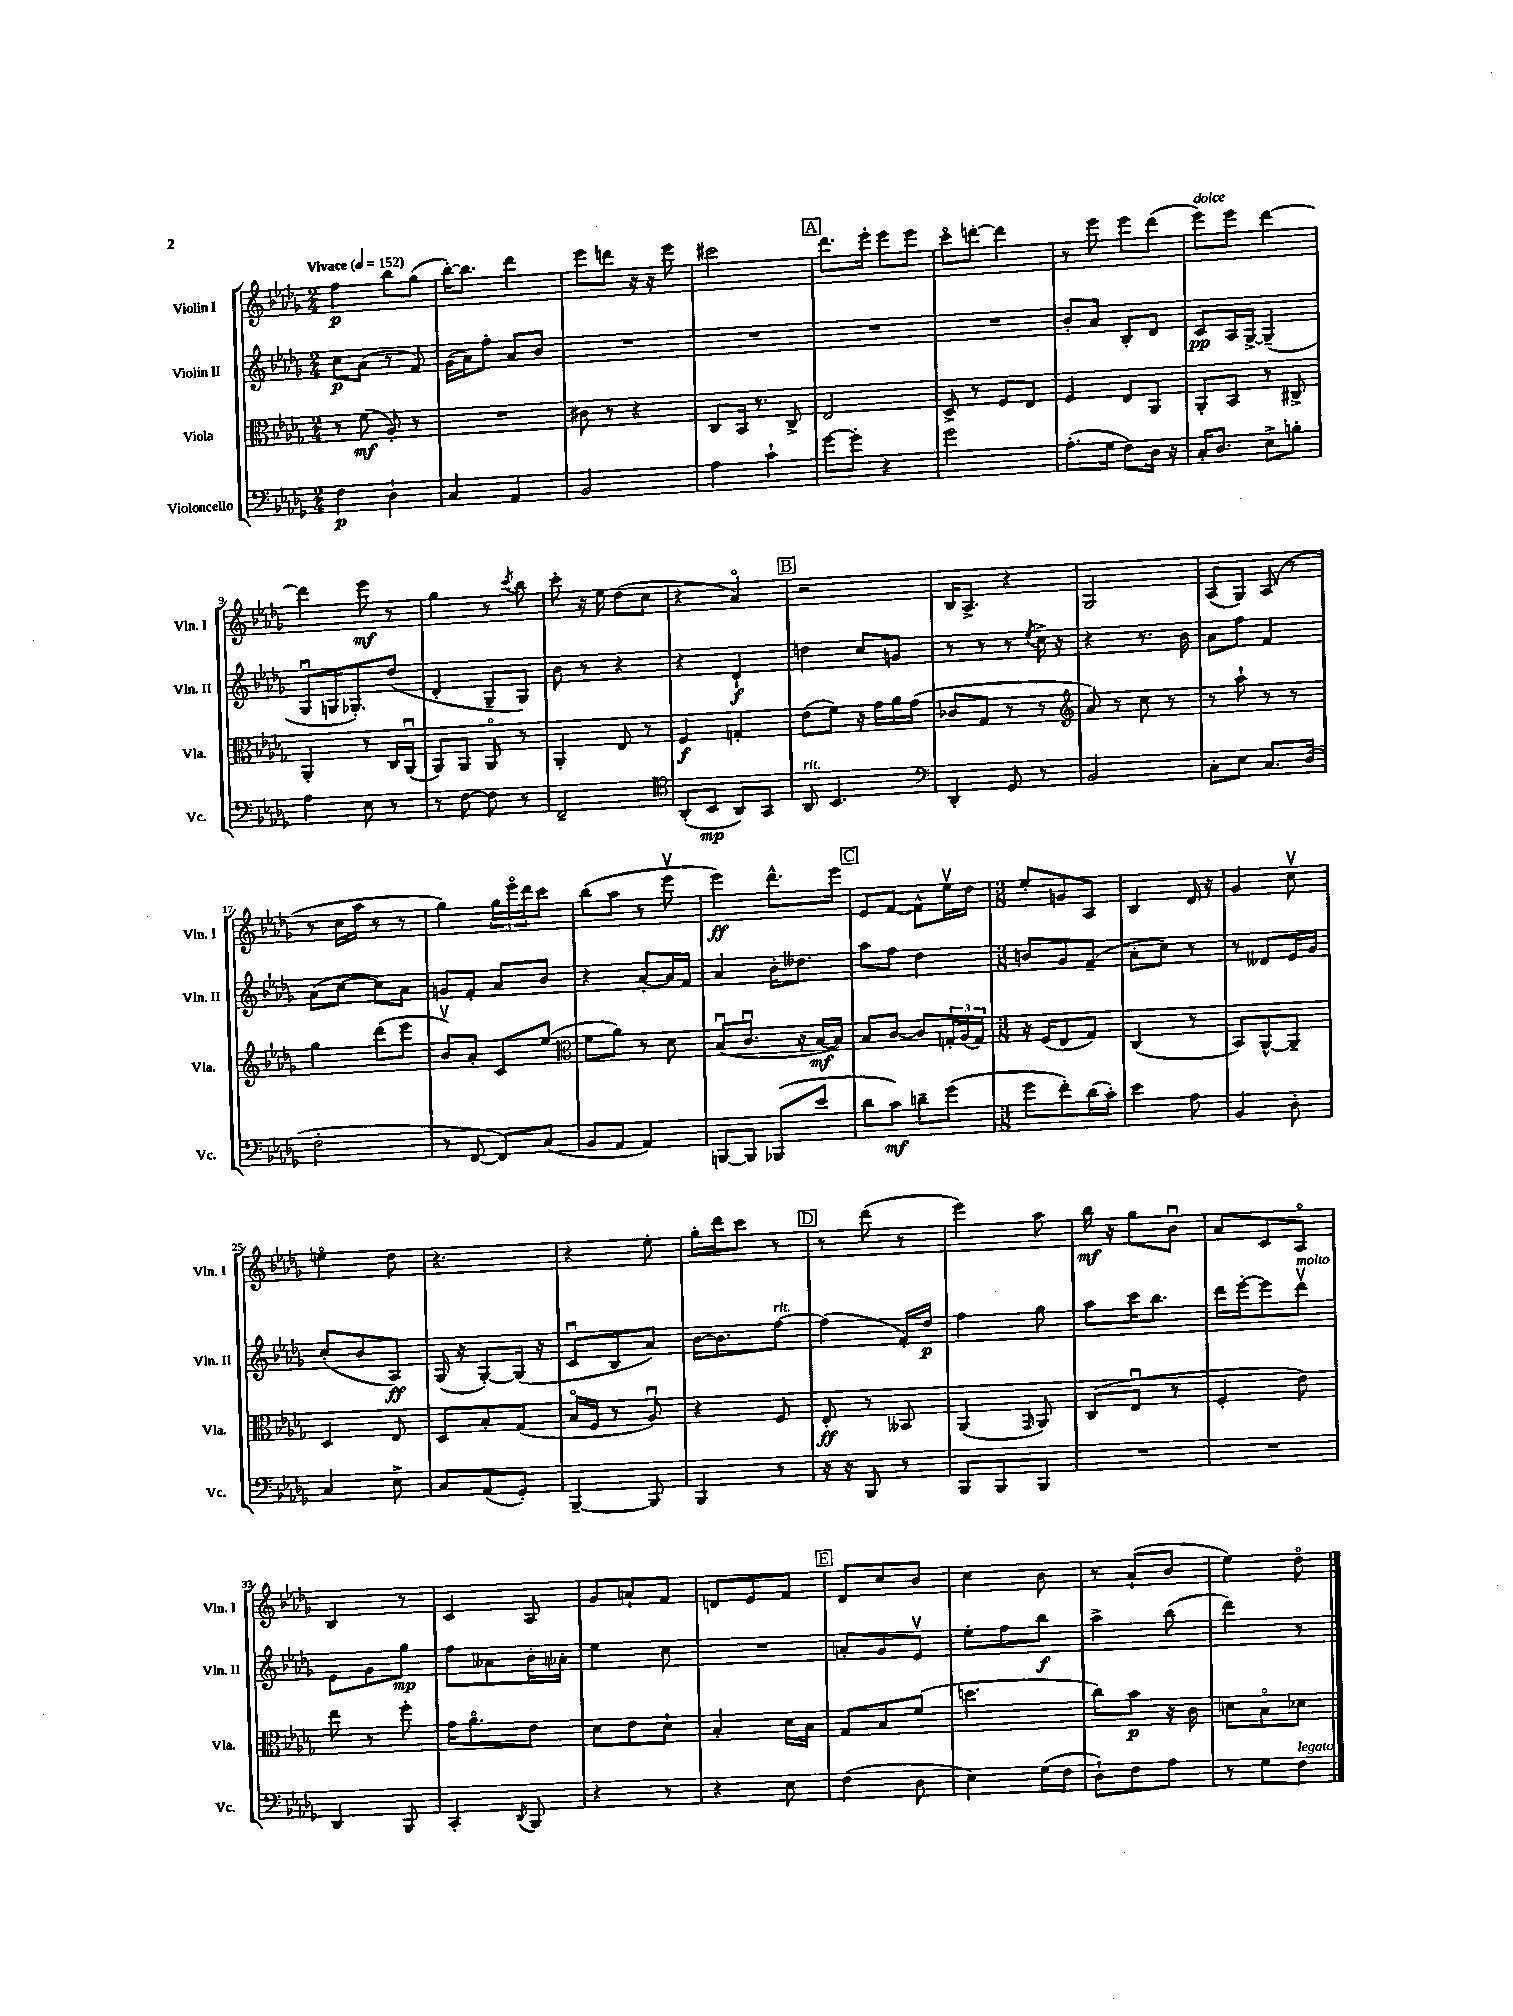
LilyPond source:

<<
\new StaffGroup <<
\new Staff = "s0" \with { instrumentName = "Violin I" shortInstrumentName = "Vln. I" } {
    \clef treble \key des \major \numericTimeSignature \time 2/4 \tempo "Vivace" 4 = 152
    f''4\p bes''8 ges''8( |
    bes''16~-.) bes''8. des'''4 |
    ees'''8 d'''8 r16 r16 ees'''8 |
    cis'''2 |
    \mark \markup { \box "A" } des'''8. ees'''16-. ees'''8 ees'''8 |
    c'''8\flageolet d'''8~-. d'''4 |
    r8 ees'''8 ees'''8 des'''8( |
    ees'''8^\markup { \italic "dolce" }) ees'''8 des'''4~ |
    des'''4 ees'''8\mf r8 |
    ges''4 r8 \acciaccatura { c'''8 } bes''8 |
    c'''8-. r16 ees''16 des''8( c''8 |
    r4 aes'4\flageolet) |
    \mark \markup { \box "B" } r2 |
    bes16 aes8.-> r4 |
    ges2 |
    aes8( ges8) aes8( r8 |
    r8 c''16 aes''16 r8 r8 |
    ges''4) \tuplet 3/2 { ges''16 ees'''16\flageolet des'''16 } c'''8 |
    bes''8( aes''8 r8 ees'''8\upbow |
    ees'''4\ff) des'''8.-^ ees'''16 |
    \mark \markup { \box "C" } ees'8 f'8~ f'8-^ ees''16\upbow des''16 |
    \numericTimeSignature \time 3/8 ees''8-. g'8 aes8 |
    bes4 des'16 r16 |
    ges'4 c''8\upbow |
    e''4\flageolet des''8 |
    r4. |
    r4 ees''8-. |
    ges''16-. des'''16 c'''8 r8 |
    \mark \markup { \box "D" } r8 des'''8( r8 |
    ees'''4) aes''8 |
    bes''16\mf r16 ges''8 bes'8\downbow |
    aes'8 c'8 aes8\flageolet |
    bes4 r8 |
    c'4 aes8 |
    ges'8 a'8-! f'8 |
    d'8 ees'8 f'8 |
    \mark \markup { \box "E" } des'8 c''8 bes'8 |
    c''4 bes'8 |
    r8 aes'8-!( bes'8 |
    ees''4) des''8\flageolet \bar "|." |
}
\new Staff = "s1" \with { instrumentName = "Violin II" shortInstrumentName = "Vln. II" } {
    \clef treble \key des \major \numericTimeSignature \time 2/4
    c''8\p aes'8( r8 f'8) |
    ges'16( aes'16) f''8-. aes'8 bes'8 |
    R2 |
    R2 |
    \mark \markup { \box "A" } R2 |
    R2 |
    bes'8-. aes'8 bes8-. des'8 |
    c'8\pp aes16 ges16~-> ges4--( |
    ges8\downbow g16 ges8.-.) des''8( |
    des'4-. ges8-- ges8) |
    bes'8 r8 r4 |
    r4 des'4-!\f |
    \mark \markup { \box "B" } d''4 c''8 g'8 |
    r8 r8 r8 \acciaccatura { ees''8 } c''16-> r16 |
    r4 r8. bes'16 |
    aes'8 f''8 f'4 |
    aes'8( c''8~ c''8) aes'8 |
    g'8 f'8-. aes'8 bes'8 |
    r4 aes'8~-. aes'16 f'16 |
    aes'4 bes'16-. deses''8. |
    \mark \markup { \box "C" } aes''8 f''8 des''4 |
    \numericTimeSignature \time 3/8 b'8 ges'8 f'8--( |
    aes'8-. c''8) r8 |
    r8 deses'8 ees'16 ges'16 |
    c''8-.( bes'8 aes8\ff) |
    ges16( r16 ges8~-.) ges16( r16 |
    c'8\downbow bes8 aes'8) |
    bes'16~ bes'8. f''8~^\markup { \italic "rit." } |
    \mark \markup { \box "D" } f''4( f'16-.) des''16\p |
    f''4 ges''8 |
    aes''8 c'''16 bes''8. |
    des'''16 ees'''16~-. ees'''8 des'''8\upbow^\markup { \italic "molto" } |
    ees'8 ges'8 ges''8\mp |
    f''8 aeses'8 bes'16-. aes'16-. |
    ees''4 c''8 |
    R4. |
    \mark \markup { \box "E" } a'8-. ges'8 ees'8\upbow |
    ees''8-. f''8 bes''8\f |
    aes''4-> bes''8( |
    des'''4) r8 \bar "|." |
}
\new Staff = "s2" \with { instrumentName = "Viola" shortInstrumentName = "Vla." } {
    \clef alto \key des \major \numericTimeSignature \time 2/4
    r8 f'8\mf( aes8-.) r8 |
    R2 |
    cis'8 r8 r4 |
    c8 bes,16 r8. c8-> |
    \mark \markup { \box "A" } ees2 |
    des8-> r8 f8 ees8 |
    f4 ees8 aes,8 |
    aes,8-. bes,8 r8 cis8-> |
    aes,4-. r8 c16 aes,16\downbow( |
    aes,8) aes,8 aes,8\flageolet r8 |
    aes,4-. ees8 r8 |
    f4\f g4-. |
    \mark \markup { \box "B" } ees'8( f'8) r16 ges'16 aes'16 ges'16( |
    ces'8 ges8 r8 r8 |
    \clef treble aes'8) r8 c''8 r8 |
    r8 aes''8-! r8 r8 |
    ges''4 des'''8( ees'''8 |
    bes'8\upbow) aes'8-. c'8 ees''8( |
    \clef alto f'8 aes'8) r8 des'8 |
    bes8\downbow( c'8.\downbow r16 bes16~\mf bes16) |
    \mark \markup { \box "C" } bes8 c'8~ c'8 \tuplet 3/2 { g16-. aes16( g16) } |
    \numericTimeSignature \time 3/8 r16 f16( ees8 ges8) |
    c4( r8 |
    bes,8) aes,8~-^ aes,8-- |
    des4 ees8 |
    des8 bes8-. ges8( |
    bes16\flageolet f16 r8 aes8\downbow) |
    r4 f8 |
    \mark \markup { \box "D" } ees8-.\ff r8 beses,8 |
    aes,4( \grace { ges,16 } aes,8) |
    c8( ees8\downbow r8 |
    f4-. ees'8) |
    ees''8 r8 f''8-. |
    ges'16 aes'8.\flageolet ees'8 |
    des'8 ees'8 des'8-! |
    bes4-. des'16 bes16 |
    \mark \markup { \box "E" } ges8 bes8 f'8( |
    d''4. |
    c''8) bes'8\p r16 c'16 |
    d'8 bes8\flageolet des'8 \bar "|." |
}
\new Staff = "s3" \with { instrumentName = "Violoncello" shortInstrumentName = "Vc." } {
    \clef bass \key des \major \numericTimeSignature \time 2/4
    f4\p des4-! |
    c4 aes,4 |
    bes,2 |
    aes4 c'4-! |
    \mark \markup { \box "A" } ges'8~ ges'8-. r4 |
    ges'2 |
    aes8.-.( ges16 f8) des16 r16 |
    c16-. des8. ees8-> b8-. |
    aes4 ees8 r8 |
    r8 f8~ f8 r8 |
    f,2-- |
    \clef tenor aes,8-.( bes,8\mp aes,8) ges,8 |
    \mark \markup { \box "B" } aes,8^\markup { \italic "rit." } bes,4. |
    \clef bass des,4-. ges,8 r8 |
    bes,2 |
    c8-. ees8 c8. des16( |
    f2-. |
    r8 f,8~ f,8) c8( |
    bes,8 aes,8 aes,4) |
    b,,8~ b,,8 bes,,8( ees'8 |
    \mark \markup { \box "C" } des'8 c'8\mf) d'8-- ges'8( |
    \numericTimeSignature \time 3/8 ges'8 f'8-.) des'16( c'16-.) |
    ees'4 aes8 |
    bes,4 des8-. |
    c4 ees8-> |
    c8 aes,8( ges,8-.) |
    bes,,4~-- bes,,8 |
    bes,,4 r8 |
    \mark \markup { \box "D" } r16 r16 bes,,8 r8 |
    bes,,8 bes,,8 bes,,8 |
    R4. |
    R4. |
    des,4 bes,,8 |
    c,4-. \acciaccatura { des,8 } bes,,8 |
    r4 r8 |
    r4 ees8 |
    \mark \markup { \box "E" } f4( des8 |
    ees4) ges16( f16 |
    des8-!) f8 aes8 |
    r8 ges8 f8^\markup { \italic "legato" } \bar "|." |
}
>>
>>
